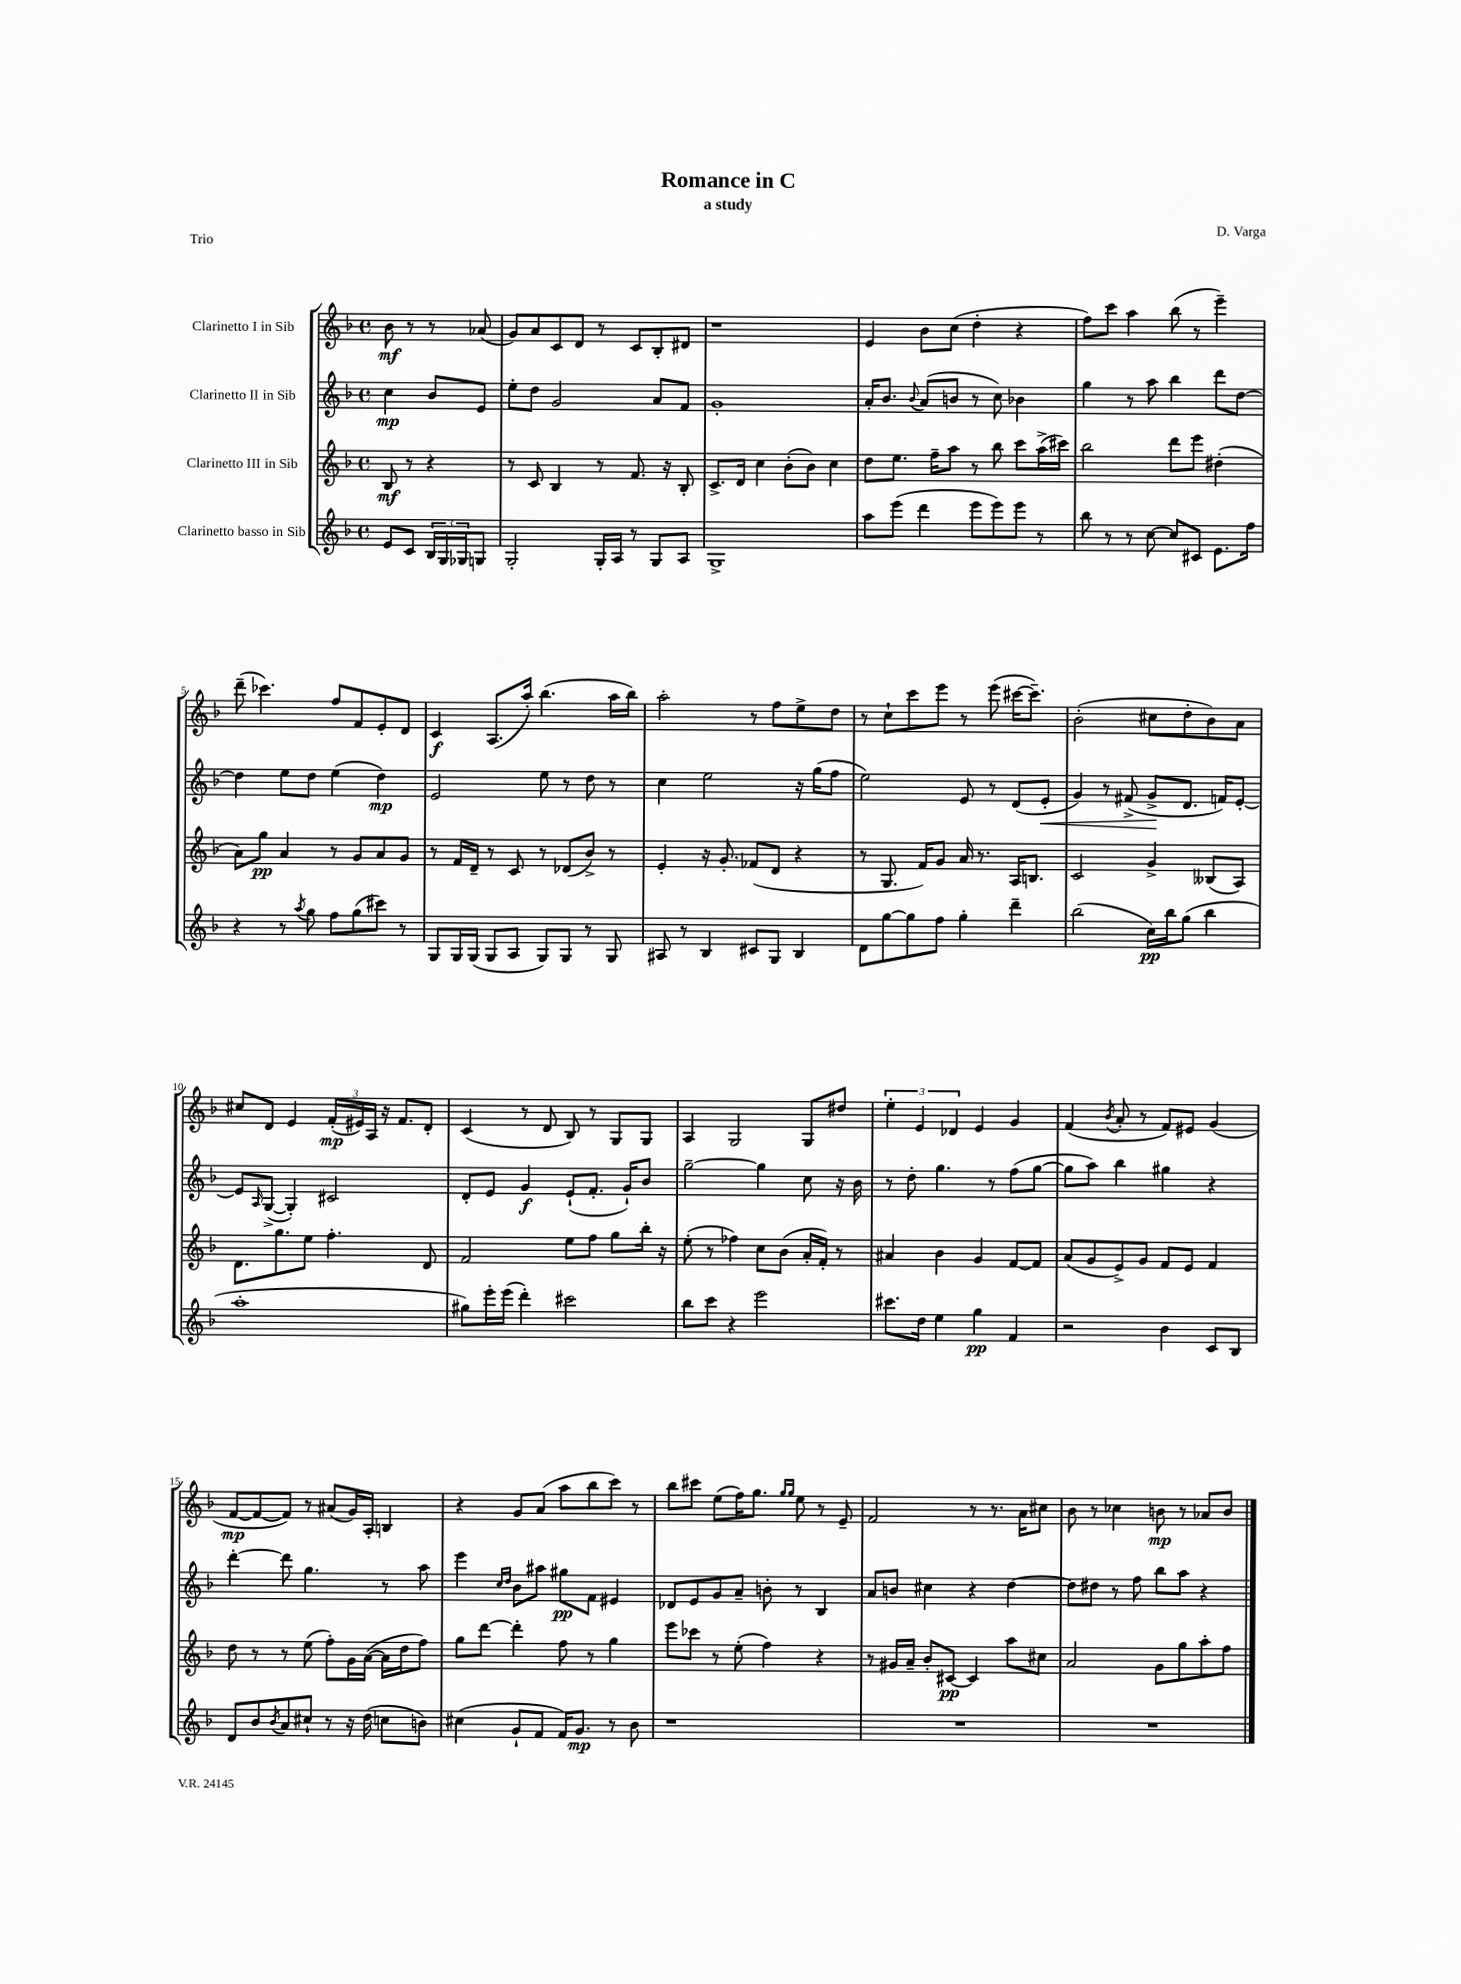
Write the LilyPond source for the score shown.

\header { title = "Romance in C" composer = "D. Varga" subtitle = "a study" piece = "Trio" }
<<
\new StaffGroup <<
\new Staff = "s0" \with { instrumentName = "Clarinetto I in Sib" } {
    \clef treble \key f \major \defaultTimeSignature \time 4/4 \partial 2
    bes'8\mf r8 r8 aes'8( |
    g'8) a'8 c'8 d'8 r8 c'8 bes8-. dis'8 |
    r1 |
    e'4 bes'8 c''8( d''4-. r4 |
    f''8) c'''8 a''4 bes''8( r8 e'''4--) |
    d'''8--( ces'''4.) f''8 f'8 e'8-. d'8 |
    c'4\f a8.( a''16-.) bes''4.( a''16 bes''16) |
    a''2-. r8 f''8 e''8-> d''8 |
    r8 c''8-! c'''8 e'''8 r8 e'''8( cis'''16~ cis'''8.--) |
    bes'2-.( cis''8 d''8-. bes'8) a'8 |
    cis''8 d'8 e'4 \tuplet 3/2 { f'16-.\mp( eis'16) a16 } r16 f'8. d'8-. |
    c'4( r8 d'8 bes8) r8 g8 g8 |
    a4 g2 g8 dis''8 |
    \tuplet 3/2 { e''4-. e'4 des'4 } e'4 g'4 |
    f'4( \acciaccatura { bes'8 } a'8-. r8 f'8) eis'8 g'4( |
    f'8~\mp f'8~ f'8) r8 ais'8( g'16) a16-. b4 |
    r4 g'8 a'8( a''8 bes''8 c'''8) r8 |
    bes''8 cis'''8 e''8( f''16) g''8. \grace { g''16 g''16 } e''8 r8 e'8-- |
    f'2 r8 r8. a'16 cis''8 |
    bes'8 r8 ces''4 b'8\mp r8 aes'8 b'8 \bar "|." |
}
\new Staff = "s1" \with { instrumentName = "Clarinetto II in Sib" } {
    \clef treble \key f \major \defaultTimeSignature \time 4/4 \partial 2
    c''4\mp bes'8 e'8 |
    e''8-. d''8 g'2 a'8 f'8 |
    g'1-. |
    a'16-. bes'8. \appoggiatura { bes'8 } a'8( b'8 r8 c''8) bes'4 |
    g''4 r8 a''8 bes''4 d'''8 d''8~ |
    d''4 e''8 d''8 e''4( d''4\mp) |
    e'2 e''8 r8 d''8 r8 |
    c''4 e''2 r16 g''16( f''8 |
    e''2) e'8 r8 d'8( e'8-.\< |
    g'4) r8 fis'8->( g'8->\! d'8. f'16) e'8~-. |
    e'8 \grace { a16 } g8~->( g4-.) cis'2 |
    d'8-. e'8 g'4\f e'8-!( f'8.-. g'16-!) bes'8 |
    g''2~-- g''4 c''8 r16 bes'16 |
    r8 d''8-. g''4. r8 f''8( g''8~ |
    g''8 a''8) bes''4 gis''4 r4 |
    d'''4~-. d'''8 g''4. r8 a''8 |
    e'''4 \grace { c''16 d''16 } bes'8 ais''8 gis''8\pp f'8 eis'4 |
    des'8 e'8 g'8 a'8-- b'8-. r8 bes4 |
    a'8 b'8 cis''4 r4 d''4~ |
    d''8 dis''8 r8 f''8 bes''8 a''8 r4 \bar "|." |
}
\new Staff = "s2" \with { instrumentName = "Clarinetto III in Sib" } {
    \clef treble \key f \major \defaultTimeSignature \time 4/4 \partial 2
    bes8\mf r8 r4 |
    r8 c'8 bes4 r8 f'8. r16 bes8-. |
    c'8.-> d'16 c''4 bes'8-.( bes'8) c''4 |
    d''8 e''8. f''16-- a''8 r8 bes''8 c'''8 a''16->( cis'''16) |
    bes''2 d'''8 e'''8 dis''4-.( |
    a'8) g''8\pp a'4 r8 g'8 a'8 g'8 |
    r8 f'16 d'16-- r8 c'8 r8 des'8( bes'8->) r8 |
    e'4-. r16 g'8.-. fes'8( d'8 r4 |
    r8 g8. f'16) g'8 a'16 r8. a16 b8. |
    c'2 g'4-> beses8( a8) |
    d'8. g''8. e''8 f''4.-. d'8 |
    f'2 e''8 f''8 g''8 bes''16-. r16 |
    e''8-.( r8 fes''4) c''8 bes'8( a'16-. f'16-.) r8 |
    ais'4 bes'4 g'4 f'8~ f'8 |
    a'8( g'8 e'8->) g'8 f'8 e'8 f'4 |
    d''8 r8 r8 e''8( f''8-.) g'16 a'16~( a'16 d''16 f''8) |
    g''8 d'''8~ d'''4-. f''8 r8 g''4 |
    e'''8 ces'''8 r8 e''8-.( f''4) r4 |
    r8 gis'16 a'16-- bes'8-. cis'8~\pp cis'4 a''8 cis''8 |
    a'2 g'8 g''8 a''8-. f''8 \bar "|." |
}
\new Staff = "s3" \with { instrumentName = "Clarinetto basso in Sib" } {
    \clef treble \key f \major \defaultTimeSignature \time 4/4 \partial 2
    e'8 c'8 \tuplet 3/2 { bes16 g16 ges16 } g8 |
    g2-. g16-. a16 r8 g8 a8 |
    g1-> |
    a''8 e'''8( d'''4 e'''8 e'''8) e'''8 r8 |
    bes''8 r8 r8 c''8~ c''8 cis'8 e'8. f''16 |
    r4 r8 \acciaccatura { a''8 } g''8 f''8 g''8( cis'''8) r8 |
    g8 g16 g16( g8 a8 g8) g8 r8 g8 |
    ais8 r8 bes4 cis'8 g8 bes4 |
    d'8 g''8~ g''8 f''8 g''4-. d'''4-- |
    bes''2( c''16\pp) bes''16 g''8( bes''4 |
    a''1-. |
    gis''8) e'''16-. e'''16( d'''4-.) cis'''2 |
    bes''8 c'''8 r4 e'''2 |
    cis'''8. d''16 e''4 g''4\pp f'4 |
    r2 bes'4 c'8 bes8 |
    d'8 bes'8 \acciaccatura { bes'8 } a'8 cis''8-! r8 r16 d''16( c''8 b'8) |
    cis''4( g'8-! f'8 f'16) g'8.\mp r8 bes'8 |
    r1 |
    R1 |
    R1 \bar "|." |
}
>>
>>
